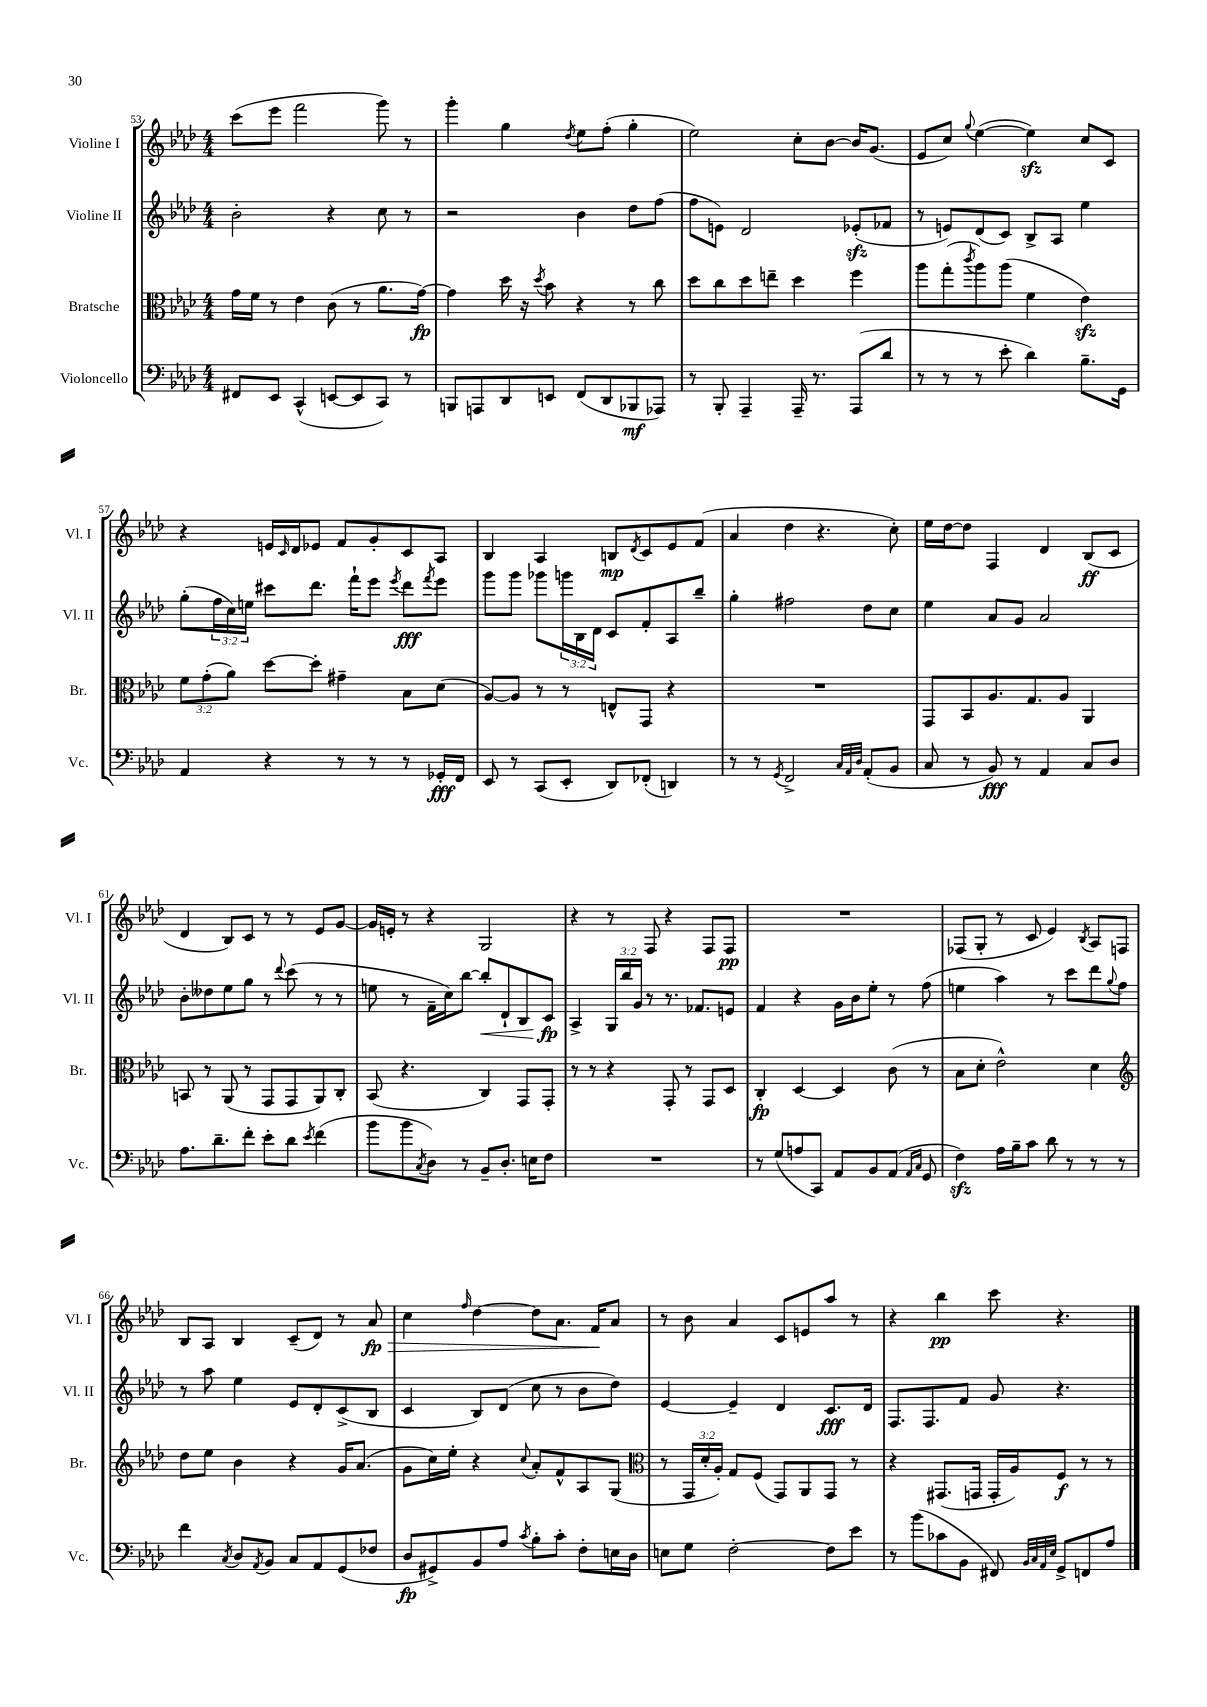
<<
\new StaffGroup <<
\new Staff = "s0" \with { instrumentName = "Violine I" shortInstrumentName = "Vl. I" } {
    \clef treble \key aes \major \numericTimeSignature \time 4/4
    c'''8( ees'''8 f'''2 g'''8) r8 |
    g'''4-. g''4 \acciaccatura { des''8 } ees''8 f''8-.( g''4-. |
    ees''2) c''8-. bes'8~ bes'16 g'8.( |
    ees'8 c''8) \appoggiatura { g''8 } ees''4~( ees''4\sfz) c''8 c'8 |
    r4 e'16 \grace { c'16 } des'16 ees'8 f'8 g'8-. c'8 aes8 |
    bes4 aes4 b8\mp \acciaccatura { des'8 } c'8 ees'8 f'8( |
    aes'4 des''4 r4. c''8-.) |
    ees''16 des''16~ des''8 f4 des'4 bes8\ff( c'8 |
    des'4 bes8) c'8 r8 r8 ees'8 g'8~ |
    g'16 e'16-. r8 r4 g2 |
    r4 r8 f8 r4 f8 f8\pp |
    R1 |
    fes8( g8-. r8 c'8 ees'4) \acciaccatura { bes8 } aes8 f8 |
    bes8 aes8 bes4 c'8--( des'8) r8 aes'8\fp\> |
    c''4 \grace { f''16 } des''4~ des''8 aes'8. f'16\! aes'8 |
    r8 bes'8 aes'4 c'8 e'8 aes''8 r8 |
    r4 bes''4\pp c'''8 r4. \bar "|." |
}
\new Staff = "s1" \with { instrumentName = "Violine II" shortInstrumentName = "Vl. II" } {
    \clef treble \key aes \major \numericTimeSignature \time 4/4 \override Staff.TupletNumber.text = #tuplet-number::calc-fraction-text
    bes'2-. r4 c''8 r8 |
    r2 bes'4 des''8 f''8( |
    f''8 e'8) des'2 ees'8-.\sfz( fes'8 |
    r8 e'8) des'8( c'8) bes8-> aes8 ees''4 |
    g''8-.( \tuplet 3/2 { f''16 c''16) e''16 } cis'''8 des'''8. f'''16-! ees'''8 \acciaccatura { ees'''8 } des'''8\fff \acciaccatura { f'''8 } ees'''8 |
    g'''8 g'''8 ges'''8 \tuplet 3/2 { g'''16 bes16 des'16 } c'8 f'8-. aes8 bes''8-- |
    g''4-. fis''2 des''8 c''8 |
    ees''4 aes'8 g'8 aes'2 |
    bes'8-. deses''8 ees''8 g''8 r8 \appoggiatura { des'''8 } c'''8( r8 r8 |
    e''8 r8 f'16-- c''16) bes''8~ bes''8-.\< des'8-! bes8 c'8\fp\! |
    aes4-> \tuplet 3/2 { g16 bes''16 g'16 } r8 r8. fes'8. e'8 |
    f'4 r4 g'16 bes'16 ees''8-. r8 f''8( |
    e''4 aes''4) r8 c'''8 des'''8 \appoggiatura { g''8 } f''8 |
    r8 aes''8 ees''4 ees'8 des'8-. c'8->( bes8 |
    c'4 bes8) des'8( c''8 r8 bes'8 des''8) |
    ees'4~ ees'4-- des'4 c'8.\fff des'16 |
    f8. f8. f'8 g'8 r4. \bar "|." |
}
\new Staff = "s2" \with { instrumentName = "Bratsche" shortInstrumentName = "Br." } {
    \clef alto \key aes \major \numericTimeSignature \time 4/4 \override Staff.TupletNumber.text = #tuplet-number::calc-fraction-text
    g'16 f'16 r8 ees'4 c'8( r8 aes'8. g'16~\fp) |
    g'4 des''16 r16 \acciaccatura { des''8 } bes'8 r4 r8 c''8 |
    des''8 c''8 des''8 e''8-- des''4 f''4 |
    aes''8 g''8-.( \acciaccatura { c'''8 } aes''8) aes''8( f'4 ees'4\sfz) |
    \tuplet 3/2 { f'8 g'8-.( aes'8) } des''8~ des''8-. gis'4-- bes8 des'8( |
    aes8~) aes8 r8 r8 e8-^ g,8 r4 |
    R1 |
    g,8 bes,8 aes8. g8. aes8 aes,4 |
    b,8 r8 aes,8( r8 g,8 g,8 aes,8) c8-. |
    bes,8( r4. c4) g,8 g,8-. |
    r8 r8 r4 g,8-. r8 g,8 des8 |
    c4-.\fp des4~ des4 c'8( r8 |
    bes8 des'8-. ees'2-^) des'4 |
    \clef treble des''8 ees''8 bes'4 r4 g'16 aes'8.( |
    g'8 c''16) ees''16-. r4 \appoggiatura { c''8 } aes'8-. f'8-^ aes8 g8( |
    \clef alto r8 \tuplet 3/2 { g,16 des'16-. aes16-.) } g8 f8( g,8) aes,8 g,8 r8 |
    r4 gis,8.( g,16 g,16-. aes16) f8\f r8 r8 \bar "|." |
}
\new Staff = "s3" \with { instrumentName = "Violoncello" shortInstrumentName = "Vc." } {
    \clef bass \key aes \major \numericTimeSignature \time 4/4
    fis,8 ees,8 c,4-^( e,8~ e,8 c,8) r8 |
    b,,8 a,,8 des,8 e,8 f,8( des,8 bes,,8\mf aes,,8) |
    r8 bes,,8-. aes,,4-- aes,,16-- r8. aes,,8( des'8 |
    r8 r8 r8 ees'8-. des'4) bes8.-- g,16 |
    aes,4 r4 r8 r8 r8 ges,16-.\fff f,16 |
    ees,8 r8 c,8( ees,8-. des,8) fes,8-.( d,4) |
    r8 r8 \acciaccatura { g,8 } f,2-> \grace { c32 aes,32 des32 } aes,8-.( bes,8 |
    c8 r8 bes,8\fff) r8 aes,4 c8 des8 |
    aes8. des'8.-- f'8-. ees'8-. des'8 \acciaccatura { ees'8 } f'4( |
    bes'8 bes'8 \acciaccatura { c8 } des8) r8 bes,8-- des8.-. e16 f8 |
    R1 |
    r8 g8( a8 c,8) aes,8 bes,8 aes,8( \grace { aes,16 c16 } g,8 |
    f4\sfz) aes16 bes16-- c'8 des'8 r8 r8 r8 |
    f'4 \acciaccatura { c8 } des8 \acciaccatura { aes,8 } bes,8 c8 aes,8 g,8( fes8 |
    des8\fp gis,8->) bes,8 aes8 \acciaccatura { c'8 } bes8-. c'8-. f8-. e16 des16 |
    e8 g8 f2~-. f8 ees'8 |
    r8 bes'8( ces'8 bes,8 fis,8) \grace { bes,32 c32 aes,32 ees32 } g,8-> f,8 aes8 \bar "|." |
}
>>
>>
\layout { \context { \Score currentBarNumber = #53 } }
